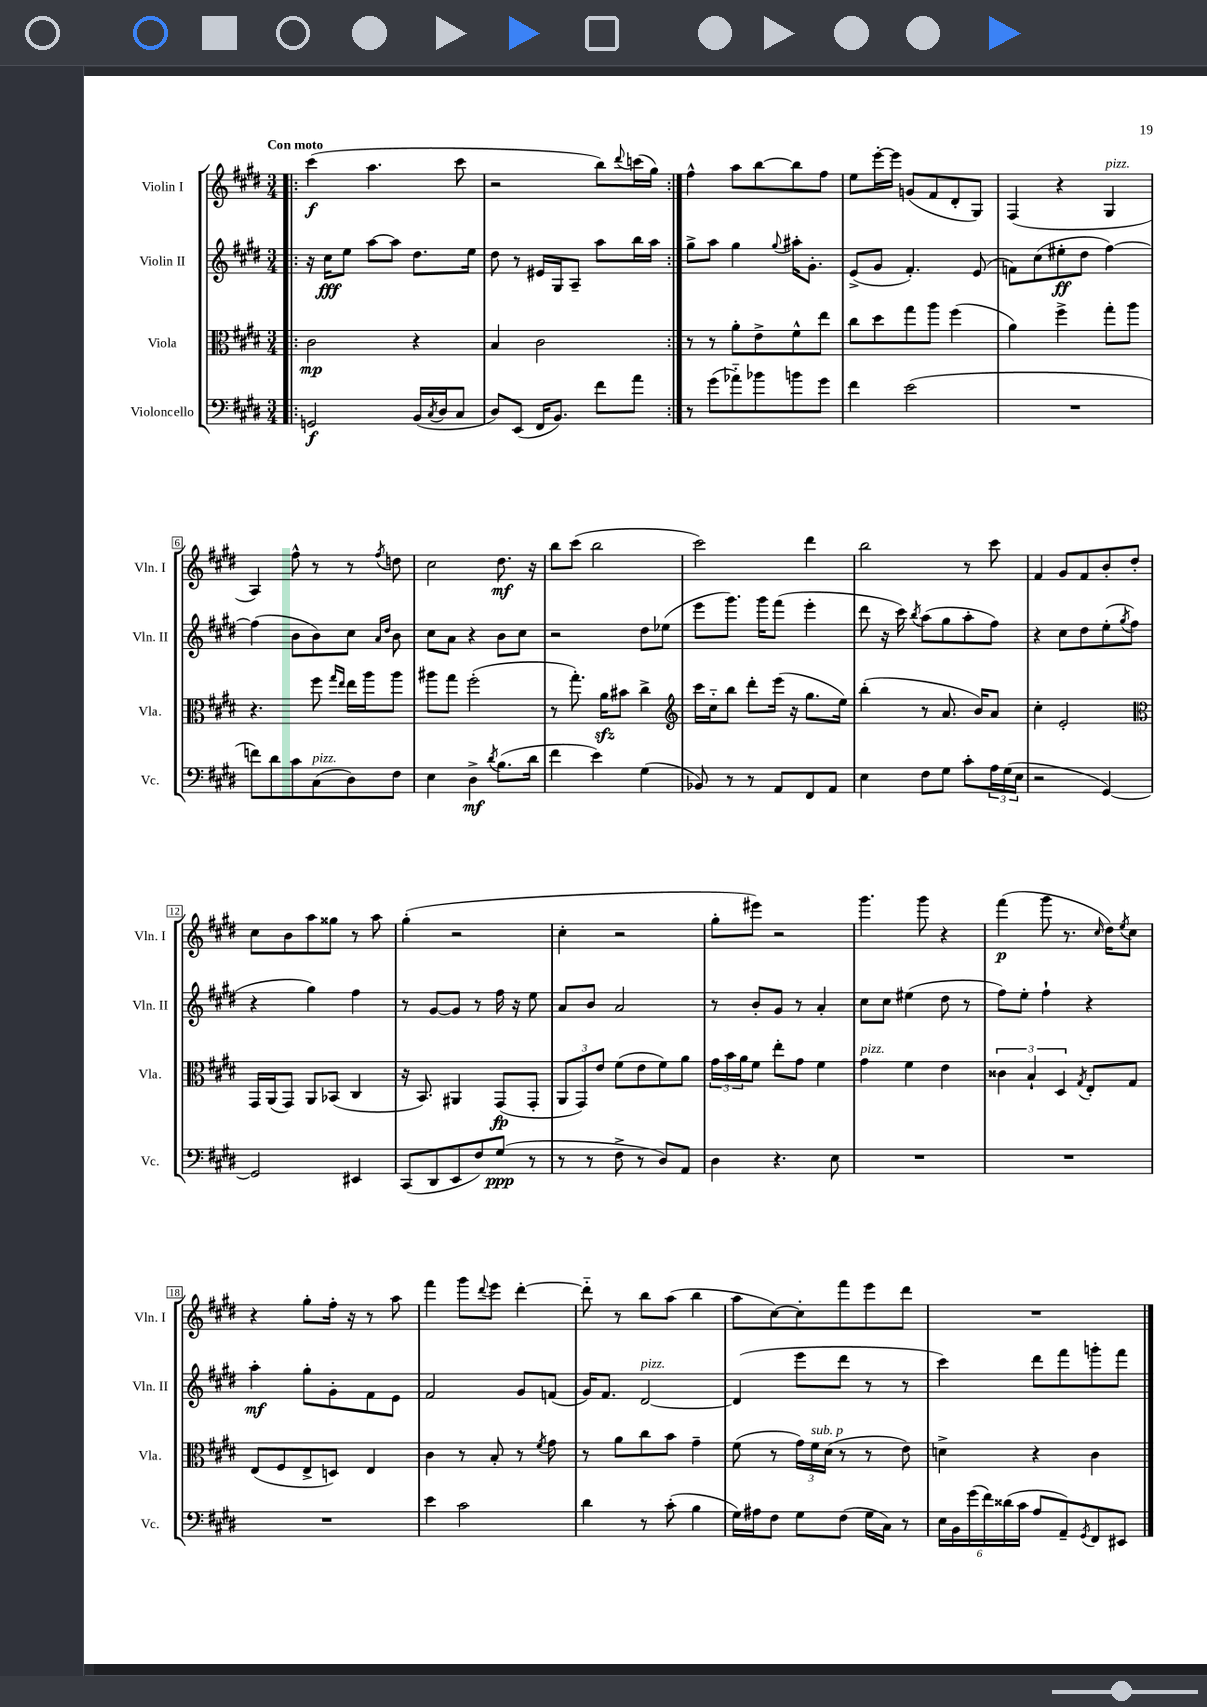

**kern	**kern	**kern	**kern
*staff4	*staff3	*staff2	*staff1
*clefF4	*clefC3	*clefG2	*clefG2
*k[f#c#g#d#]	*k[f#c#g#d#]	*k[f#c#g#d#]	*k[f#c#g#d#]
*M3/4	*M3/4	*M3/4	*M3/4
=!|:	=!|:	=!|:	=!|:
2GG/	2c#\	16r	(4ccc#\
.	.	16cc#\LK	.
.	.	8ee\J	.
.	.	[8aa\L	4.aa\
.	.	8aa\]J	.
(16BB/LL	4r	8.dd#\L	.
8qC#/	.	.	.
16D#/J	.	.	.
8C#/J	.	.	8ccc#\
.	.	16ee\Jk	.
=	=	=	=
8D#/L)	4B/	8dd#\	2r
(8EE/J	.	8r	.
16FF#/LK	2c#\	16e#/LL	.
8.BB/J)	.	16G#/J	.
.	.	8A~/J	.
8f#\L	.	8aa\L	8bb\L)
.	.	.	8qqddd#/
8a\J	.	16bb\L	(16ccc\L
.	.	16aa\JJ	16gg#\JJ)
=:|!	=:|!	=:|!	=:|!
8r	8r	8gg#^\L	4ff#^^\
(8g#\L	8r	8aa\J	.
8a-'~\)	8a'\L	4gg#\	8aa\L
8b-\	8e^\	.	[8bb\
.	.	8qqgg#/	.
8b\	8f#^^\	16aa#'\LK	8bb\]
.	.	8.g#'\J	.
8g#\J	8ee\J	.	8ff#\J
=	=	=	=
4f#\	8cc#\L	(8e^/L	8ee\L
.	8dd#\	8g#/J	[16eee'\L
.	.	.	16eee\]JJ
(2e\	8gg#\	4.f#'/)	(8g/L
.	8aa\J	.	8f#/
.	(4ff#\	.	8d#'/
.	.	(8e/	8G#/J)
=	=	=	=
2.r	4a\)	8f\L)	(4F#/
.	.	(8cc#\	.
.	4ff#^\	8ee#'\	4r
.	.	8dd#\J	.
.	8gg#'\L	[4ff#\)	4G#/
.	8aa\J	.	.
=	=	=	=
8f\L)	4.r	(4ff#\]	4A/)
8d#\	.	.	.
8c#\	.	8b\L	8ff#^^\
(8C#\	8ff#\	8b\)	8r
.	16qqgg#/LL	.	.
.	16qqee/JJ	.	.
8D#\)	16ee\LL	8cc#\J	8r
.	16aa\J	.	.
.	.	16qqa/LL	.
.	.	16qqdd#/JJ	8qff#/
8F#\J	8aa\J	8b\	8dd\
=	=	=	=
4E\	8aa#\L	8cc#\L	2cc#\
.	8gg#\J	8a\J	.
4D#^\	(2ff#'\	4r	.
8qd#/	.	.	.
(8.B\L	.	8b\L	8.dd#\
.	.	8cc#\J	.
16d#\Jk	.	.	16r
=	=	=	=
4f#\	8r	2r	8bb\L
.	8.gg#'\)	.	(8ccc#\J
4e\)	.	.	2bb\
.	16a\LK	.	.
.	8b#\J	.	.
(4G#\	4cc#^\	8dd#\L	.
.	.	(8ee-\J	.
=	=	=	=
*	*clefG2	*	*
8BB-/)	16ccc#\LL	8eee\L	2ccc#\)
.	16cc#'~\J	.	.
8r	8bb\J	8.ggg#\J)	.
8r	8ddd#'\L	.	.
.	.	16ggg#\LK	.
8AA/L	(16eee\Jk	(8fff#\J	.
.	16r	.	.
8FF#/	8.gg#\L	4eee'\	4ddd#\
8AA/J	.	.	.
.	16ee\Jk)	.	.
=	=	=	=
4E\	(4bb'\	8ddd#\	2bb\
.	.	16r	.
.	.	16ccc#\)	.
.	.	8qbb/	.
8F#\L	8r	(8aa\L	.
8G#\J	8.a/	8gg#\	.
8c#'\L	.	8aa'\	8r
.	16b/LK)	.	.
24A\L	8a/J	8ff#\J)	8ccc#\
(24G#\	.	.	.
24E\JJ	.	.	.
=	=	=	=
2r	4cc#'\	4r	4f#/
.	2e'/	8cc#\L	8g#/L
.	.	8dd#\	8f#/
[4GG#/)	.	(8ee'\	8b'/
.	.	8qgg#/	.
.	.	8ff#\J	8dd#'/J
=	=	=	=
*	*clefC3	*	*
2GG#/]	16GG#/LL	4r	8cc#\L
.	(16AA/J	.	.
.	8GG#/J)	.	8b\
.	8AA/L	4gg#\)	8aa\
.	(8BB-/J	.	8gg##\J
4EE#/	4C#/	4ff#\	8r
.	.	.	8aa\
=	=	=	=
(8CC#/L	16r	8r	(4gg#'\
.	8.BB/)	.	.
8DD#/	.	[8g#/L	.
8EE/	4AA#/	8g#/]J	2r
8F#/)	.	8r	.
(8G#/J	(8GG#/L	16ff#\	.
.	.	16r	.
8r	8GG#'/J	8ee\	.
=	=	=	=
8r	12AA/L	8a/L	4cc#'\
.	12GG#/)	.	.
8r	.	8b/J	.
.	12e/J	.	.
8F#^\	(8f#\L	2a/	2r
8r	8e\	.	.
8D#/L)	8f#\)	.	.
8AA/J	8a\J	.	.
=	=	=	=
4D#\	24g#\LL	8r	8gg#'\L
.	24b\	.	.
.	24a\J	.	.
.	8f#\J	8b'/L	8eee#\J)
4.r	8ee'\L	8g#/J	2r
.	8g#\J	8r	.
.	4f#\	4a'/	.
8E\	.	.	.
=	=	=	=
2.r	4g#\	8cc#\L	4.ggg#\
.	.	8cc#\J	.
.	4f#\	(4ee#\	.
.	.	.	8ggg#\
.	4e\	8dd#\	4r
.	.	8r	.
=	=	=	=
2.r	6c##\	8ff#\L)	(4fff#\
.	.	8ee'\J	.
.	6B`/	.	.
.	.	4ff#`\	8ggg#\
.	6D#/	.	.
.	.	.	8.r
.	8qG#/	.	.
.	8E'/L	4r	.
.	.	.	16qqcc#/
.	.	.	16dd#\LK)
.	.	.	8qee/
.	8G#/J	.	8cc#\J
=	=	=	=
2.r	(8E/L	4aa'\	4r
.	8F#/	.	.
.	8E^/	8gg#'\L	8gg#'\L
.	8D/J)	8g#'\	16ff#'\Jk
.	.	.	16r
.	4E/	8f#\	8r
.	.	8e\J	8aa\
=	=	=	=
4e\	4c#\	2f#/	4fff#\
2c#\	8r	.	8ggg#\L
.	.	.	8qqddd#/
.	8B'/	.	8eee\J
.	8r	8g#/L	[4ddd#'\
.	8qf#/	.	.
.	8g#\	(8f/J	.
=	=	=	=
4d#\	8r	16g#/LK)	8ddd#'~\]
.	.	8.f#/J	.
.	8a\L	.	8r
8r	8cc#\	[2d#/	8bb\L
(8c#'\	8b\J	.	(8aa\J
4B\	4g#~\	.	4bb\
=	=	=	=
16G#\LL)	(8f#\	(4d#/]	8aa\L
16A#\J	.	.	.
8F#\J	8r	.	[8cc#\)
8G#\L	24g#\LL)	8eee\L	8cc#'\]
.	24f#\	.	.
.	(24d#\JJ	.	.
(8F#\J	8r	8ddd#\J	8fff#\
16G#\LL	8r	8r	8eee\
16C#\JJ)	.	.	.
8r	8e\)	8r	8ddd#\J
=	=	=	=
24E\LL	4d^\	4ccc#\)	2.r
24BB\	.	.	.
(24g#\	.	.	.
24f#\)	.	.	.
(24d##\	.	.	.
24c#\JJ	.	.	.
8A/L	4r	8ddd#\L	.
8AA~/)	.	8fff#\	.
8qGG#/	.	.	.
8FF#/	4c#\	8ggg'\	.
8EE#/J	.	8fff#\J	.
==	==	==	==
*-	*-	*-	*-
